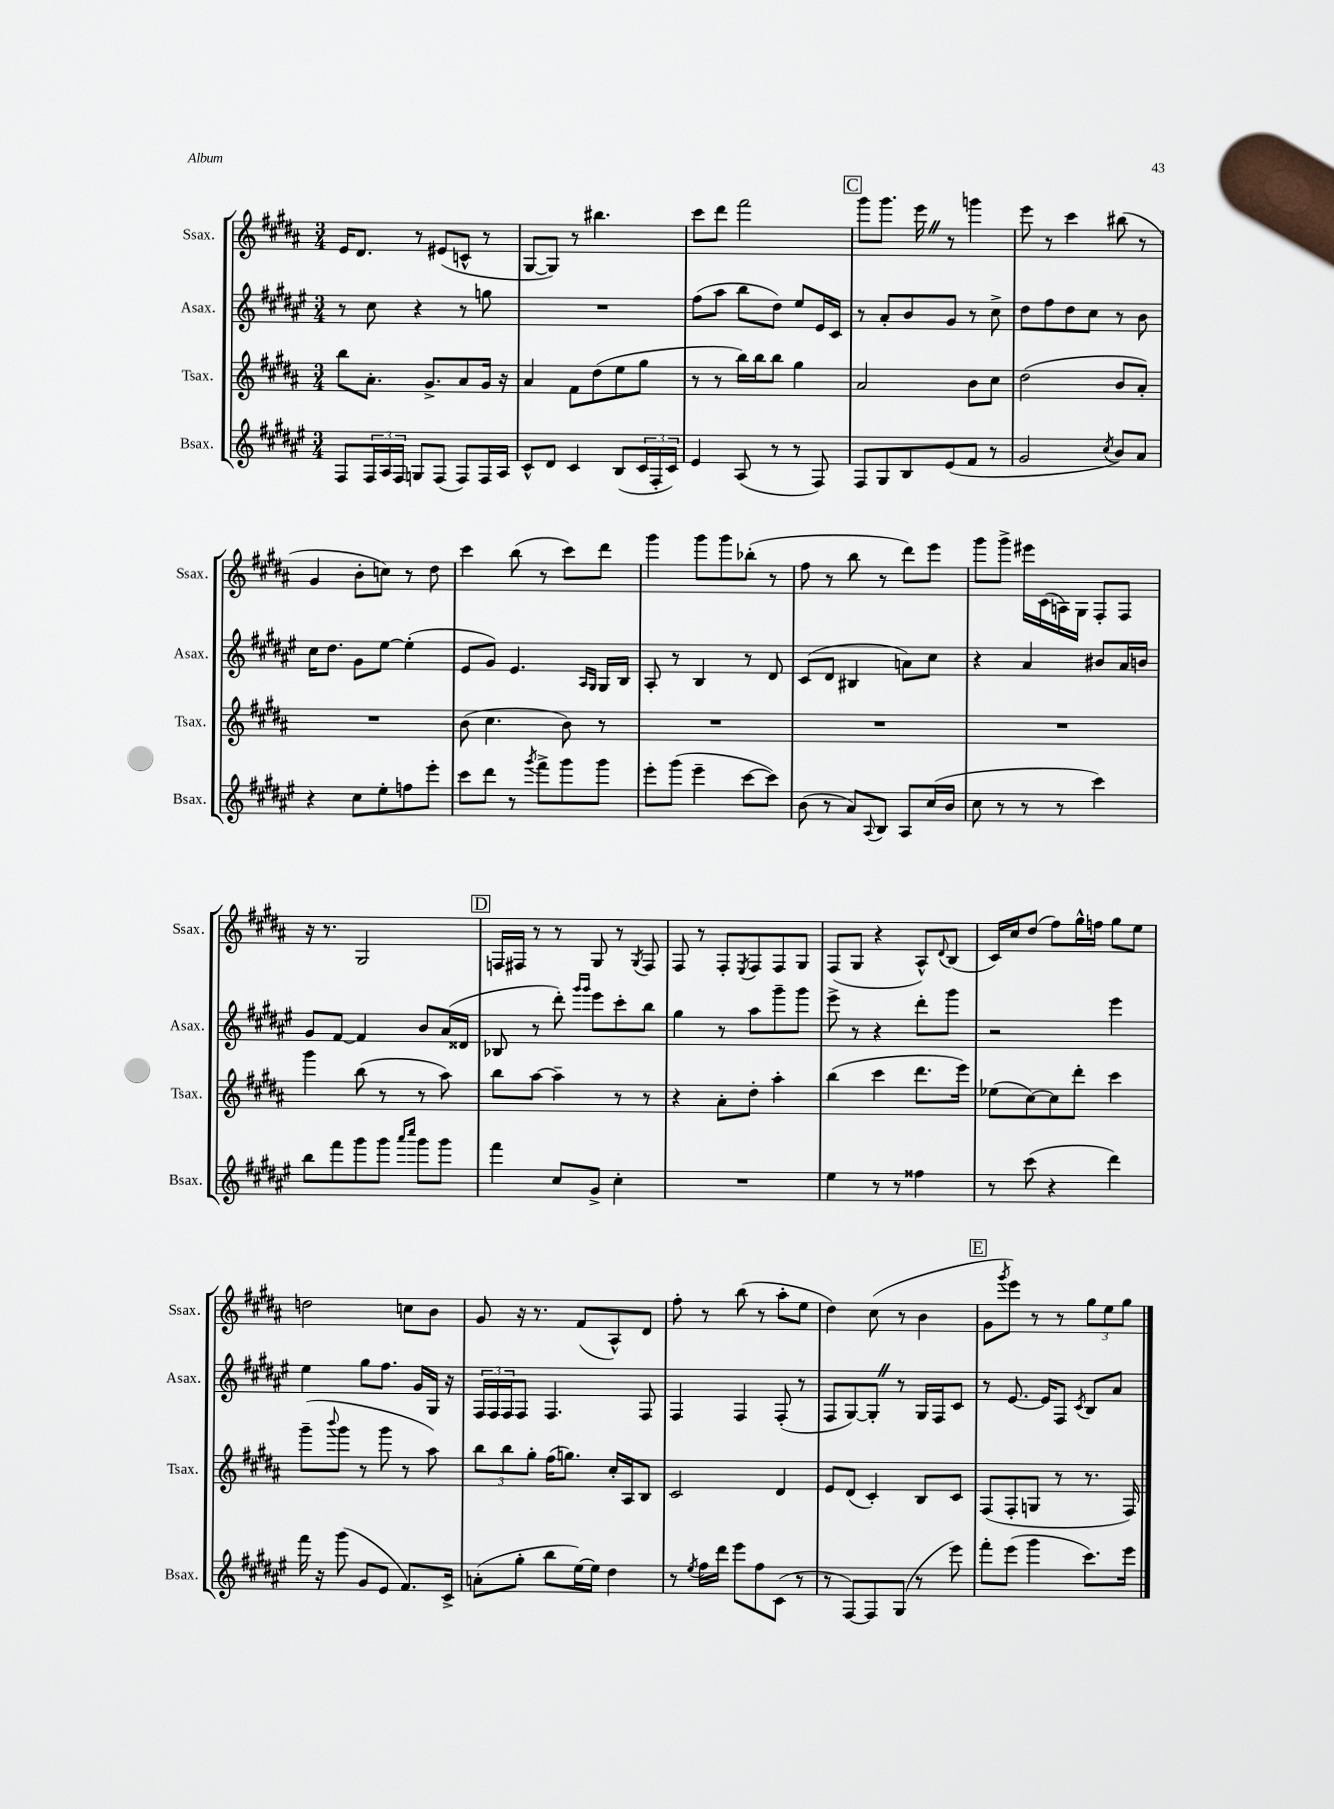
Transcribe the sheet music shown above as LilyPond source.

<<
\new StaffGroup <<
\new Staff = "s0" \with { instrumentName = "Ssax." shortInstrumentName = "Ssax." } {
    \clef treble \key b \major \numericTimeSignature \time 3/4
    e'16 dis'8. r8 eis'8( c'8-^ r8 |
    gis8~ gis8) r8 bis''4. |
    cis'''8 dis'''8 fis'''2 |
    \mark \markup { \box "C" } gis'''8 gis'''8. e'''16 \once \override BreathingSign.text = \markup { \musicglyph "scripts.caesura.straight" } \breathe r8 g'''4 |
    e'''8 r8 cis'''4 bis''8( r8 |
    gis'4 b'8-. c''8) r8 dis''8 |
    cis'''4 b''8( r8 cis'''8) dis'''8 |
    gis'''4 gis'''8 gis'''8 bes''8-.( r8 |
    fis''8 r8 b''8 r8 dis'''8) e'''8 |
    gis'''8 gis'''8-> eis'''16 cis'16( a16) gis16 fis8-. fis8 |
    r16 r8. gis2 |
    \mark \markup { \box "D" } f16 fis16 r8 r8 gis8 r8 \acciaccatura { gis8 } fis8 |
    fis8 r8 fis8-. \acciaccatura { e8 } fis8 fis8 gis8 |
    fis8( gis8 r4 ais8-^) \appoggiatura { dis'8 } b8( |
    cis'16) cis''16 dis''8( fis''8) gis''16-^ f''16 gis''8 e''8 |
    d''2 c''8 b'8 |
    gis'8 r16 r8. fis'8( ais8-^) dis'8 |
    fis''8-. r8 b''8( r8 ais''8-. e''8 |
    dis''4) cis''8( r8 b'4 |
    \mark \markup { \box "E" } gis'8 \acciaccatura { gis'''8 } e'''8) r8 r8 \tuplet 3/2 { gis''8 e''8 gis''8 } \bar "|." |
}
\new Staff = "s1" \with { instrumentName = "Asax." shortInstrumentName = "Asax." } {
    \clef treble \key fis \major \numericTimeSignature \time 3/4
    r8 cis''8 r4 r8 g''8 |
    R2. |
    fis''8( ais''8 b''8 dis''8) eis''8 eis'16 cis'16 |
    \mark \markup { \box "C" } r8 ais'8-. b'8 gis'8 r8 cis''8-> |
    dis''8 fis''8 dis''8 cis''8 r8 b'8 |
    cis''16 dis''8. gis'8 eis''8~ eis''4-.( |
    eis'8 gis'8) eis'4. \grace { ais16 gis16 } gis16 b16 |
    ais8-. r8 b4 r8 dis'8 |
    cis'8( dis'8 bis4 a'8) cis''8 |
    r4 ais'4 bis'8 ais'16 b'16 |
    gis'8 fis'8~ fis'4 b'8 ais'16( disis'16 |
    \mark \markup { \box "D" } bes8 r8 dis'''8-.) \grace { gis'''16 gis'''16 } eis'''8 cis'''8-. b''8 |
    gis''4 r8 ais''8 gis'''8-- gis'''8 |
    eis'''8-> r8 r4 dis'''8-. gis'''8 |
    r2 eis'''4 |
    eis''4 gis''8 fis''8. gis'16 gis16 r16 |
    \tuplet 3/2 { fis16 fis16 fis16 } fis8 fis4. fis8 |
    fis4 fis4 fis8-.( r8 |
    fis8 gis8~) gis8-. \once \override BreathingSign.text = \markup { \musicglyph "scripts.caesura.straight" } \breathe r8 gis16 fis16 cis'8 |
    \mark \markup { \box "E" } r8 eis'8.~ eis'16 fis8 \acciaccatura { cis'8 } b8 ais'8 \bar "|." |
}
\new Staff = "s2" \with { instrumentName = "Tsax." shortInstrumentName = "Tsax." } {
    \clef treble \key b \major \numericTimeSignature \time 3/4
    b''8 ais'8.-. gis'8.-> ais'8 gis'16 r16 |
    ais'4 fis'8 dis''8( e''8 gis''8 |
    r8 r8 b''16) b''16 b''8 gis''4 |
    \mark \markup { \box "C" } ais'2 b'8 cis''8 |
    dis''2( b'8 ais'8-.) |
    R2. |
    b'8( cis''4. b'8) r8 |
    R2. |
    R2. |
    R2. |
    gis'''4 b''8( r8 r8 ais''8) |
    \mark \markup { \box "D" } b''8 ais''8~ ais''4-- r8 r8 |
    r4 ais'8-. dis''8-. ais''4-. |
    b''4( cis'''4 dis'''8. e'''16) |
    ees''8( cis''8~) cis''8 dis'''8-. cis'''4 |
    gis'''8--( \appoggiatura { b'''8 } gis'''8 r8 gis'''8 r8 ais''8) |
    \tuplet 3/2 { b''8 b''8 gis''8-. } fis''16( g''8.) cis''16-. ais16 b8 |
    cis'2 dis'4 |
    e'8 dis'8( cis'4-.) b8 cis'8 |
    \mark \markup { \box "E" } fis8( fis8-. g8 r8 r8. fis16) \bar "|." |
}
\new Staff = "s3" \with { instrumentName = "Bsax." shortInstrumentName = "Bsax." } {
    \clef treble \key fis \major \numericTimeSignature \time 3/4
    fis8 \tuplet 3/2 { fis16 ais16 fis16 } g8 fis8( fis8) fis16 ais16 |
    cis'8-^ dis'8 cis'4 b8( \tuplet 3/2 { cis'16 fis16-. cis'16) } |
    eis'4 ais8( r8 r8 fis8) |
    \mark \markup { \box "C" } fis8 gis8 b8 eis'8( fis'8 r8 |
    gis'2 \acciaccatura { cis''8 } b'8) ais'8 |
    r4 cis''8 eis''8-. f''8 eis'''8-. |
    cis'''8 dis'''8 r8 \acciaccatura { gis'''8 } fis'''8-> gis'''8 gis'''8 |
    eis'''8-. gis'''8( eis'''4-- cis'''8~ cis'''8) |
    b'8( r8 ais'8) \appoggiatura { ais8 } b8 ais8 cis''16( b'16 |
    cis''8 r8 r8 r8 cis'''4) |
    b''8 fis'''8 gis'''8 gis'''8 \grace { ais'''16 cis''''16 } gis'''8 gis'''8 |
    \mark \markup { \box "D" } fis'''4 cis''8 gis'8-> cis''4-. |
    R2. |
    eis''4 r8 r8 fisis''4 |
    r8 cis'''8( r4 dis'''4) |
    fis'''16 r16 gis'''8( gis'8 eis'8 fis'8.) cis'16-> |
    a'8-.( gis''8-. b''8 eis''16~) eis''16 dis''4 |
    r8 \acciaccatura { eis''8 } fis''16 dis'''16 eis'''8 fis''8 cis'8( r8 |
    r8 fis8~) fis8 gis8( r8 eis'''8) |
    \mark \markup { \box "E" } fis'''8-. eis'''8( gis'''4 cis'''8.) eis'''16 \bar "|." |
}
>>
>>
\layout { \context { \Score \remove "Bar_number_engraver" } }
